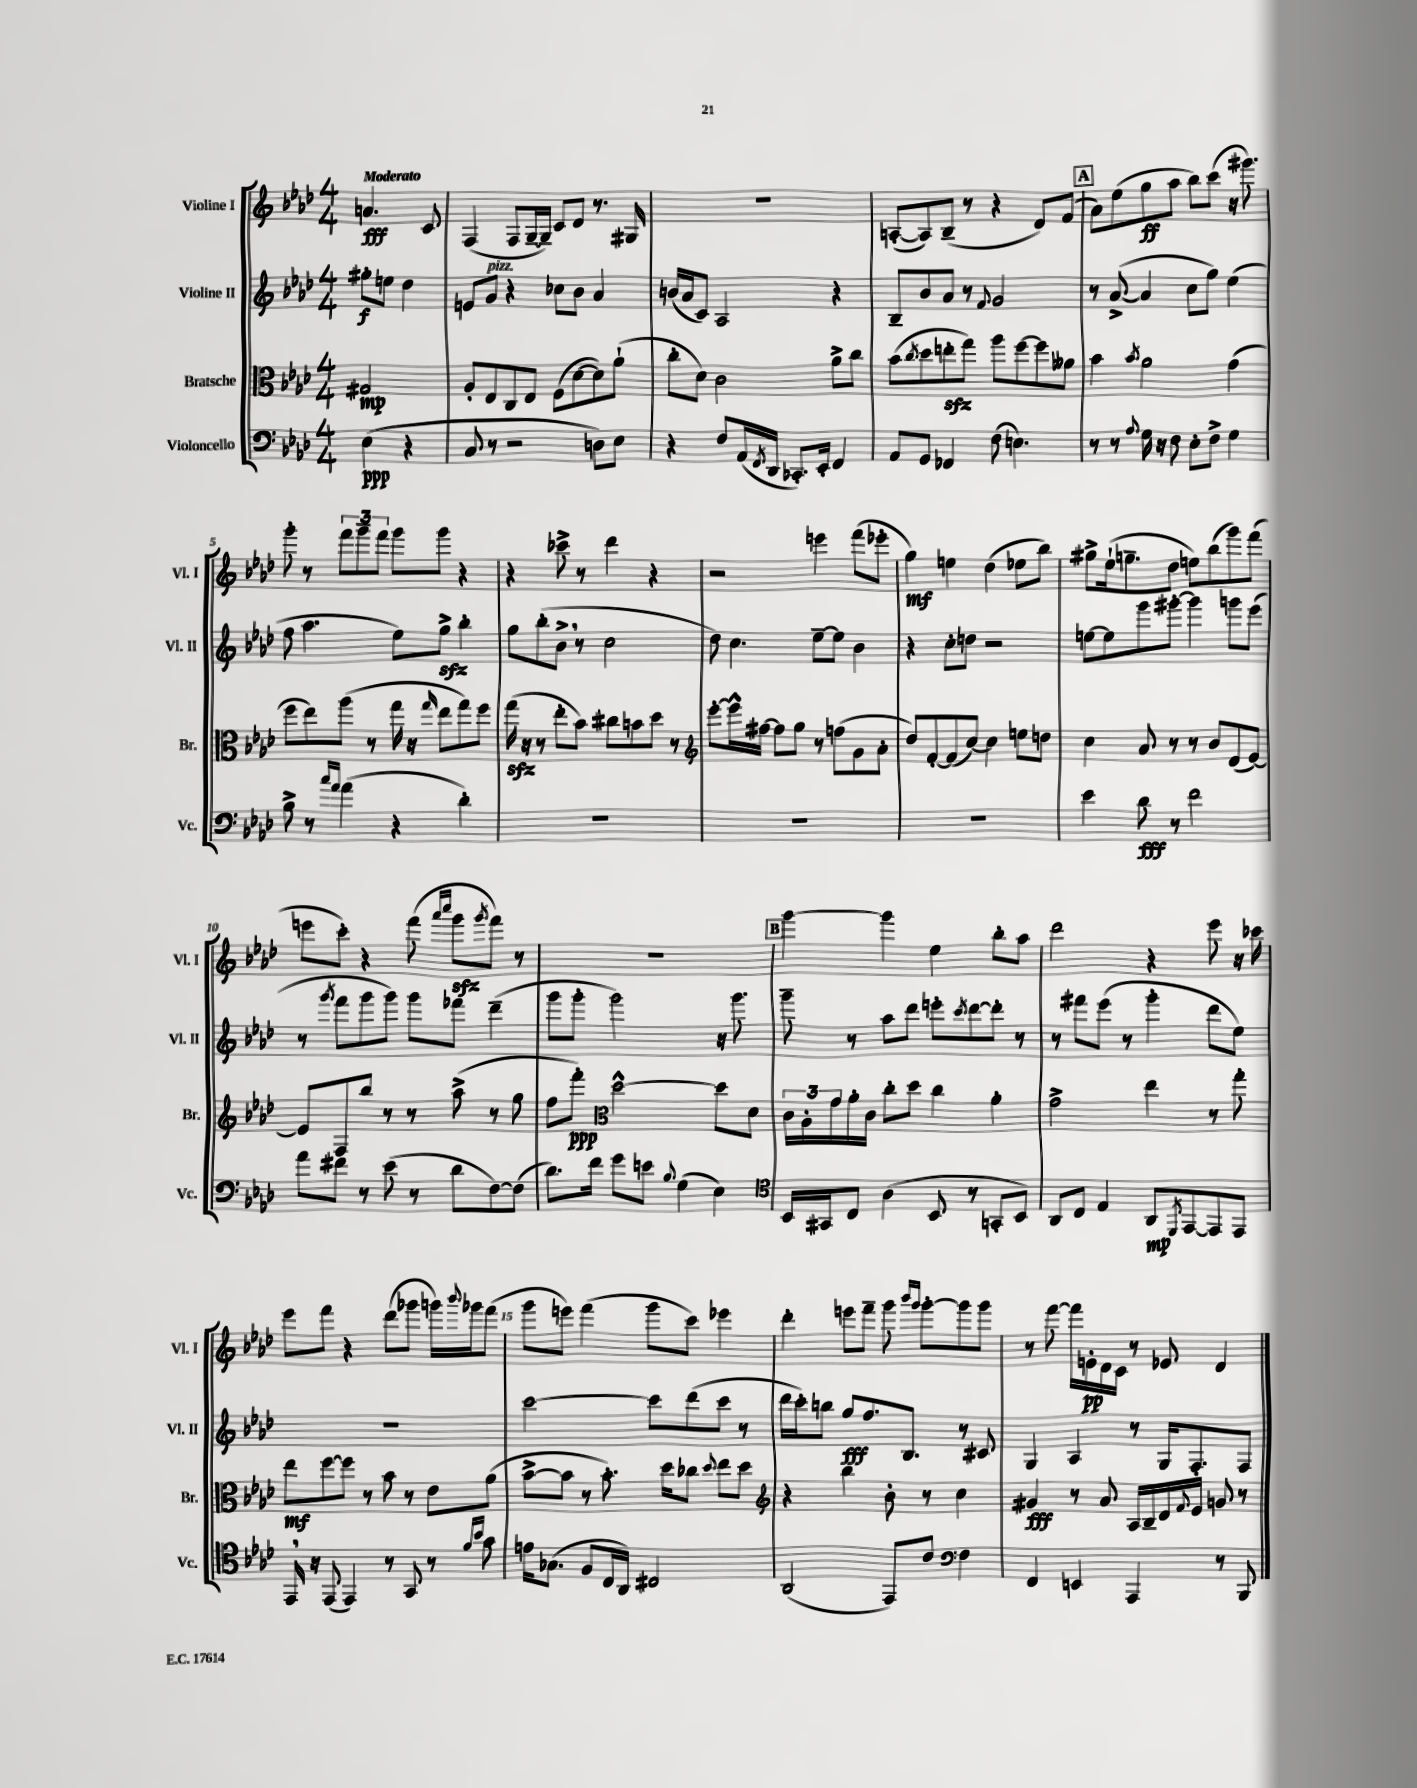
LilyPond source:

<<
\new StaffGroup <<
\new Staff = "s0" \with { instrumentName = "Violine I" shortInstrumentName = "Vl. I" } {
    \clef treble \key aes \major \numericTimeSignature \time 4/4 \partial 2 \tempo "Moderato"
    a'4.\fff c'8 |
    f4( f8 g16~-- g16--) c'8 des'8 r8. gis16 |
    R1 |
    a8~-.( a8) bes8--( r8 r4 des'8) f'8( |
    \mark \markup { \box "A" } aes'8) ees''8( g''8\ff aes''8 bes''8) c'''8( r16 gis'''8.) |
    g'''8-. r8 \tuplet 3/2 { f'''8 g'''8-- f'''8 } g'''8 g'''8 r4 |
    r4 ces'''8-> r8 des'''4 r4 |
    r2 e'''4 f'''8( ees'''8-. |
    g''4\mf) e''4 des''4( ees''8 bes''8) |
    gis''8-> ees''16-!( g''8.-- des''8 e''8) bes''8( g'''8) f'''8( |
    e'''8 c'''8-.) r4 f'''8( \grace { aes'''16 c''''16 } g'''8\sfz \acciaccatura { g'''8 } f'''8) r8 |
    R1 |
    \mark \markup { \box "B" } g'''4~ g'''4 ees''4 bes''8-. aes''8 |
    des'''2 r4 ees'''8 r16 ces'''16 |
    ees'''8 f'''8 r4 des'''8( ges'''8 g'''16) \appoggiatura { bes'''8 } ges'''16 f'''8( |
    g'''8 e'''8) f'''4( g'''8 c'''8) ees'''4 |
    des'''4-. e'''8 f'''8-- g'''8 \grace { bes'''16 g'''16 } g'''8~-. g'''8 g'''8 |
    r8 f'''8~ f'''16 e'16-.\pp des'16 c'16 r8 ees'8 des'4 \bar "|." |
}
\new Staff = "s1" \with { instrumentName = "Violine II" shortInstrumentName = "Vl. II" } {
    \clef treble \key aes \major \numericTimeSignature \time 4/4 \partial 2
    gis''8-.\f e''8 des''4 |
    e'8 g'8^\markup { \italic "pizz." } r4 ces''8 bes'8 aes'4 |
    b'16( aes'16 c'8) aes2 r4 |
    bes8-- bes'8 aes'8 r8 \appoggiatura { f'8 } g'2 |
    \mark \markup { \box "A" } r8 aes'8~->( aes'4 c''8 g''8) ees''4( |
    f''8 aes''4. ees''8) g''8->\sfz bes''4-. |
    g''8 bes''8-.( bes'8-> \breathe r8 c''2 |
    des''8) c''4. ees''8~-- ees''8 bes'4 |
    r4 c''8-. d''8 r2 |
    e''8~ e''8 g'''8 gis'''8~-. gis'''4 g'''8 ees'''8( |
    r8 \acciaccatura { g'''8 } f'''8 g'''8 g'''8) g'''8 fes'''8 des'''4--( |
    g'''8 g'''8-. g'''2) r16 g'''8. |
    \mark \markup { \box "B" } g'''8-- r8 aes''8 des'''8 e'''8-. \acciaccatura { c'''8 } des'''8~ des'''8-. r8 |
    r8 fis'''8 ees'''8( r8 g'''4-. des'''8 ees''8) |
    R1 |
    c'''2~ c'''8 des'''8( c'''8 r8 |
    des'''16 c'''16-.) b''8 g''8\fff f''8. bes8. r8 cis'8 |
    g4 aes4 r8 g16 f8.-. f8 \bar "|." |
}
\new Staff = "s2" \with { instrumentName = "Bratsche" shortInstrumentName = "Br." } {
    \clef alto \key aes \major \numericTimeSignature \time 4/4 \partial 2
    gis2\mp |
    aes8-. ees8 c8 ees8 f8( des'8~ des'8) aes'8-!( |
    c''8-. des'8) c'2 aes'8-> c''8 |
    bes'8( \acciaccatura { c''8 } des''8 e''8-.\sfz g''8) aes''8 f''8~ f''8 aeses'8 |
    \mark \markup { \box "A" } bes'4 \acciaccatura { bes'8 } aes'2 g'4( |
    f''8 ees''8) aes''8( r8 g''16 r16 \grace { g''16 } ees''8 g''8) f''8 |
    g''16\sfz( r16 r8 ees''8-. bes'8) cis''8 b'8 des''8 r8 |
    \clef treble ees'''8~-. ees'''16-^ fis''16~ fis''8 g''8 r8 f''8( g'8 aes'8-. |
    des''8) f'8~-. f'8( c''8~) c''4 e''8 d''8 |
    c''4 aes'8 r8 r8 bes'8 des'8( ees'8~) |
    ees'8 f8 bes''8 r8 r8 aes''8->( r8 g''8 |
    f''8 f'''8-.\ppp) \clef alto des''2~-^ des''8 des'8 |
    \mark \markup { \box "B" } \tuplet 3/2 { c'16 aes16-. g'16 } aes'16-. c'16 c''8-. des''8 c''4 aes'4-. |
    g'2-> ees''4 r8 g''8-. |
    ees''8\mf f''8~ f''8 r8 bes'8 r8 ees'8 aes'8( |
    bes'8~-> bes'8 r8 bes'8.-.) des''16 ces''8 \appoggiatura { des''8 } ees''8 des''8 |
    \clef treble r4 bes''4 bes'8-. r8 c''4 |
    gis'4\fff r8 aes'8 aes16 bes16-- des'16 \appoggiatura { f'8 } ees'16 g'8 r8 \bar "|." |
}
\new Staff = "s3" \with { instrumentName = "Violoncello" shortInstrumentName = "Vc." } {
    \clef bass \key aes \major \numericTimeSignature \time 4/4 \partial 2
    ees4\ppp( r4 |
    c8 r8 r2 d8) ees8 |
    r4 f8 aes,16( \acciaccatura { f,8 } des,16 ces,8.-.) ees,16-. f,4 |
    aes,8 g,8 fes,4 f8( e4.) |
    \mark \markup { \box "A" } r8 r8 \appoggiatura { aes8 } g16 r16 f8 ees8-. f8-> g4 |
    bes8-> r8 \grace { c''16 aes'16 } aes'4( r4 des'4-.) |
    R1 |
    R1 |
    R1 |
    ees'4 des'8\fff r8 f'2 |
    aes'8 fis'8 r8 ees'8( r8 des'8 f8~) f8( |
    des'8.) f'16 g'8 e'8 \appoggiatura { bes8 } g4( ees4) |
    \mark \markup { \box "B" } \clef tenor bes,16 gis,16 c8 aes4( bes,8 r8 g,8-. bes,8) |
    aes,8 c8 ees4 aes,8\mp \acciaccatura { des,8 } ees,8~ ees,8 ees,8 |
    ees,16 \breathe r16 ees,8( ees,4) r8 g,8 r8 \grace { f'16 bes'16 } g'8 |
    e'16 ges8.( f8 c16 aes,16) cis2 |
    aes,2( ees,8) c'8 \clef bass f4 |
    f,4 e,4 aes,,4 r8 bes,,8 \bar "|." |
}
>>
>>
\layout { \context { \Score \override BarNumber.break-visibility = ##(#f #t #t) barNumberVisibility = #(every-nth-bar-number-visible 5) } }
